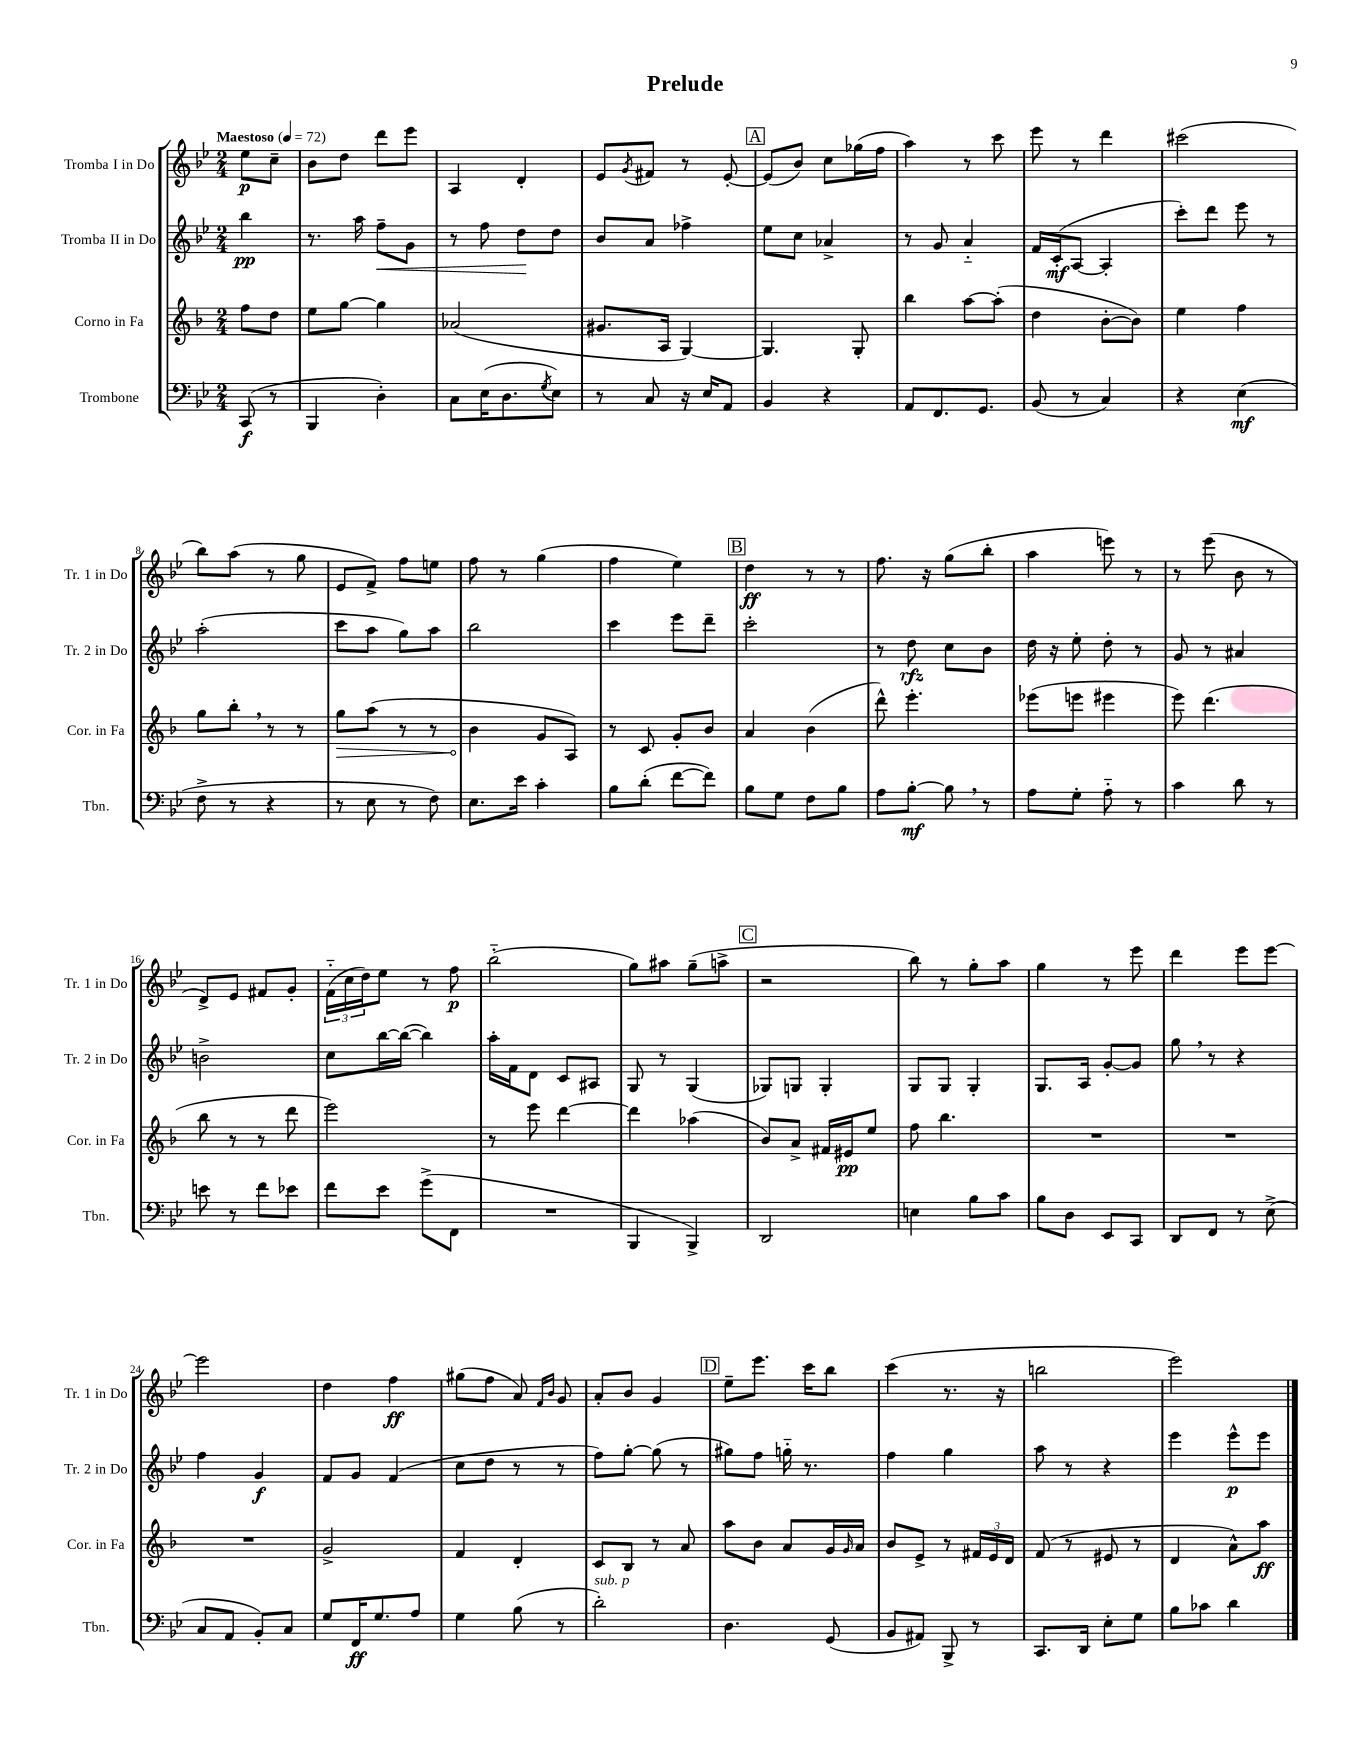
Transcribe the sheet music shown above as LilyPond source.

\header { title = "Prelude" }
<<
\new StaffGroup <<
\new Staff = "s0" \with { instrumentName = "Tromba I in Do" shortInstrumentName = "Tr. 1 in Do" } {
    \clef treble \key bes \major \numericTimeSignature \time 2/4 \partial 4 \tempo "Maestoso" 4 = 72
    ees''8\p c''8-- |
    bes'8 d''8 d'''8 ees'''8 |
    a4 d'4-. |
    ees'8 \acciaccatura { g'8 } fis'8 r8 ees'8~-. |
    \mark \markup { \box "A" } ees'8( bes'8) c''8 ges''16( f''16 |
    a''4) r8 c'''8 |
    ees'''8 r8 d'''4 |
    cis'''2( |
    bes''8) a''8( r8 g''8 |
    ees'8 f'8->) f''8 e''8 |
    f''8 r8 g''4( |
    f''4 ees''4) |
    \mark \markup { \box "B" } d''4\ff r8 r8 |
    f''8. r16 g''8( bes''8-. |
    a''4 e'''8) r8 |
    r8 ees'''8( bes'8 r8 |
    d'8->) ees'8 fis'8 g'8-. |
    \tuplet 3/2 { f'16-_( c''16 d''16) } ees''8 r8 f''8\p |
    bes''2-_( |
    g''8) ais''8 g''8--( a''8-> |
    \mark \markup { \box "C" } r2 |
    bes''8) r8 g''8-. a''8 |
    g''4 r8 ees'''8 |
    d'''4 ees'''8 ees'''8~ |
    ees'''2 |
    d''4 f''4\ff |
    gis''8( f''8 a'8) \grace { f'16 bes'16 } g'8 |
    a'8-. bes'8 g'4 |
    \mark \markup { \box "D" } ees''8-- ees'''8. c'''16 bes''8 |
    c'''4( r8. r16 |
    b''2 |
    ees'''2) \bar "|." |
}
\new Staff = "s1" \with { instrumentName = "Tromba II in Do" shortInstrumentName = "Tr. 2 in Do" } {
    \clef treble \key bes \major \numericTimeSignature \time 2/4 \partial 4
    bes''4\pp |
    r8. a''16 f''8--\< g'8 |
    r8 f''8 d''8\! d''8 |
    bes'8 a'8 fes''4-> |
    \mark \markup { \box "A" } ees''8 c''8 aes'4-> |
    r8 g'8 a'4-_ |
    f'16 c'16-.\mf( a8~ a4-. |
    c'''8-.) d'''8 ees'''8 r8 |
    a''2-.( |
    c'''8 a''8 g''8) a''8 |
    bes''2 |
    c'''4 ees'''8 d'''8-- |
    \mark \markup { \box "B" } c'''2-. |
    r8 d''8\rfz c''8 bes'8 |
    d''16 r16 ees''8-. d''8-. r8 |
    g'8 r8 ais'4 |
    b'2-> |
    c''8 bes''16~ bes''16~( bes''4) |
    a''16-. f'16 d'8 c'8 ais8 |
    g8 r8 g4( |
    \mark \markup { \box "C" } ges8) g8 g4-. |
    g8 g8 g4-. |
    g8. a16 g'8~-. g'8 |
    g''8 \breathe r8 r4 |
    f''4 g'4\f |
    f'8 g'8 f'4( |
    c''8 d''8 r8 r8 |
    f''8) g''8~-. g''8( r8 |
    \mark \markup { \box "D" } gis''8) f''8 g''16-_ r8. |
    f''4 g''4 |
    a''8 r8 r4 |
    ees'''4 ees'''8-^\p ees'''8 \bar "|." |
}
\new Staff = "s2" \with { instrumentName = "Corno in Fa" shortInstrumentName = "Cor. in Fa" } {
    \clef treble \key f \major \numericTimeSignature \time 2/4 \partial 4
    f''8 d''8 |
    e''8 g''8~ g''4 |
    aes'2( |
    gis'8. a16 g4~) |
    \mark \markup { \box "A" } g4. g8-. |
    bes''4 a''8~ a''8-.( |
    d''4 bes'8~-. bes'8) |
    e''4 f''4 |
    g''8 bes''8-. \breathe r8 r8 |
    \once \override Hairpin.circled-tip = ##t g''8\> a''8( r8 r8 |
    bes'4\! g'8 a8) |
    r8 c'8 g'8-. bes'8 |
    \mark \markup { \box "B" } a'4 bes'4( |
    d'''8-^) e'''4.-. |
    ees'''8( e'''8 eis'''4 |
    e'''8) d'''4.( |
    bes''8 r8 r8 d'''8 |
    e'''2) |
    r8 e'''8 d'''4~ |
    d'''4 aes''4( |
    \mark \markup { \box "C" } bes'8) a'8-> fis'16 eis'16\pp e''8 |
    f''8 bes''4. |
    R2 |
    R2 |
    R2 |
    g'2-> |
    f'4 d'4-. |
    c'8 bes8 r8 a'8 |
    \mark \markup { \box "D" } a''8 bes'8 a'8 g'16 \grace { g'16 } a'16 |
    bes'8 e'8-> r8 \tuplet 3/2 { fis'16 e'16 d'16 } |
    f'8( r8 eis'8 r8 |
    d'4 a'8-^) a''8\ff \bar "|." |
}
\new Staff = "s3" \with { instrumentName = "Trombone" shortInstrumentName = "Tbn." } {
    \clef bass \key bes \major \numericTimeSignature \time 2/4 \partial 4
    c,8\f( r8 |
    bes,,4 d4-.) |
    c8 ees16( d8. \acciaccatura { g8 } ees8) |
    r8 c8 r16 ees16 a,8 |
    \mark \markup { \box "A" } bes,4 r4 |
    a,8 f,8. g,8. |
    bes,8( r8 c4) |
    r4 ees4\mf( |
    f8-> r8 r4 |
    r8 ees8 r8 f8) |
    ees8. ees'16 c'4-. |
    bes8 d'8-.( f'8~ f'8) |
    \mark \markup { \box "B" } bes8 g8 f8 bes8 |
    a8 bes8~-.\mf bes8 \breathe r8 |
    a8 g8-. a8-_ r8 |
    c'4 d'8 r8 |
    e'8 r8 f'8 ees'8 |
    f'8 ees'8 g'8->( f,8 |
    R2 |
    bes,,4 bes,,4->) |
    \mark \markup { \box "C" } d,2 |
    e4 bes8 c'8 |
    bes8 d8 ees,8 c,8 |
    d,8 f,8 r8 ees8->( |
    c8 a,8 bes,8-.) c8 |
    g8 f,16\ff g8. a8 |
    g4 bes8( r8 |
    d'2-.^\markup { \italic "sub. p" }) |
    \mark \markup { \box "D" } d4. g,8( |
    bes,8 ais,8) bes,,8-> r8 |
    c,8. d,16 ees8-. g8 |
    bes8 ces'8 d'4 \bar "|." |
}
>>
>>
